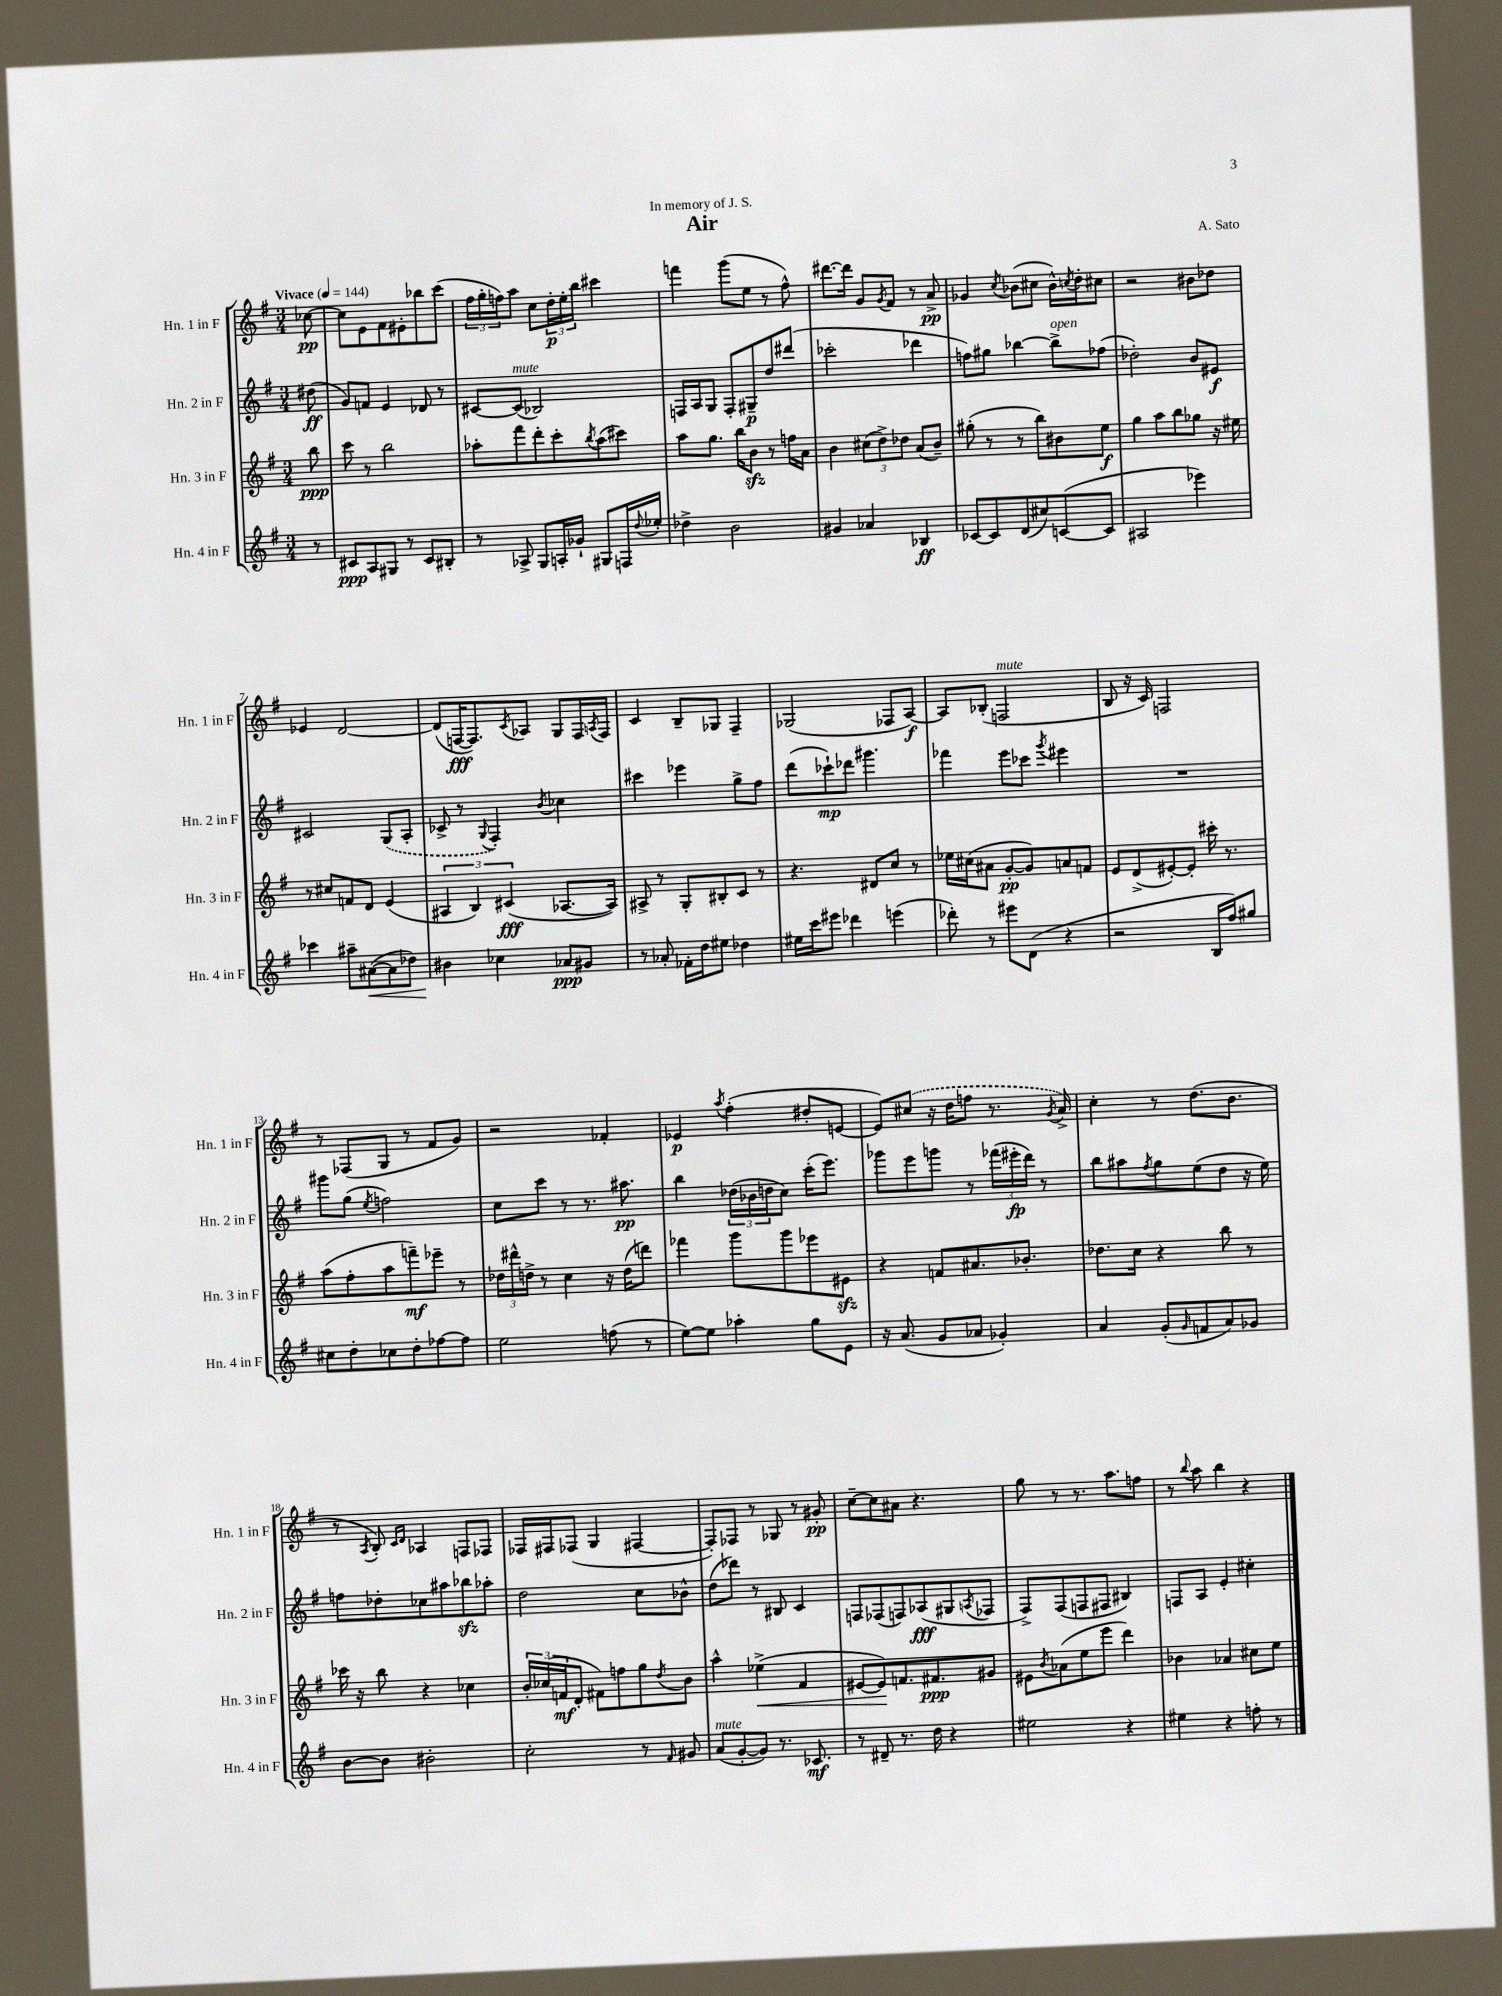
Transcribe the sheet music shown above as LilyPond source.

\header { title = "Air" composer = "A. Sato" dedication = "In memory of J. S." }
<<
\new StaffGroup <<
\new Staff = "s0" \with { instrumentName = "Hn. 1 in F" shortInstrumentName = "Hn. 1 in F" } {
    \clef treble \key g \major \numericTimeSignature \time 3/4 \partial 8 \tempo "Vivace" 4 = 144
    ces''8~\pp |
    ces''8 e'8 fis'8 eis'8-. bes''8 c'''8( |
    \tuplet 3/2 { fis''16 g''16-. f''16) } a''8 c''8 \tuplet 3/2 { d''16-.\p e''16-. b''16 } cis'''4 |
    f'''4 g'''8( e''8 r8 fis''8-^) |
    dis'''8.~ dis'''16 g'8 \acciaccatura { g'8 } fis'8 r8 a'8->\pp |
    ges'4 \acciaccatura { c''8 } bes'8( cis''8 bes'16-^) \acciaccatura { c''8 } d''16-. cis''8 |
    r2 bis'8 des''8 |
    ees'4 d'2~ |
    d'8( f16~\fff f8.) \acciaccatura { c'8 } aes8 g8 f16 \acciaccatura { a8 } f16 |
    c'4 b8-- ges8 fis4-- |
    ges2( fes8 a8~\f) |
    a8 bes8-.( f2^\markup { \italic "mute" } |
    b8 r16 c'16) f2 |
    r8 fes8( g8 r8 fis'8 g'8) |
    r2 fes'4-. |
    ees'4\p \acciaccatura { a''8 } fis''4-.( dis''8-. e'8~ |
    e'8) \once \slurDashed cis''8( r16 d''16 f''8 r8. \acciaccatura { g'8 } a'16->) |
    c''4-. r8 d''8.( b'8. |
    r8 \acciaccatura { a8 } b8-.) \grace { c'16 d'16 } aes4 f8 fes8 |
    fes16 fis16 fes8( g4 fis4~ |
    fis8-.) fes8 r8 ges8 r8 gis'8-.\pp |
    c''8~-- c''8 ais'8 r4. |
    g''8 r8 r8. a''8. f''8 |
    r8 \appoggiatura { b''8 } a''8 b''4 r4 \bar "|." |
}
\new Staff = "s1" \with { instrumentName = "Hn. 2 in F" shortInstrumentName = "Hn. 2 in F" } {
    \clef treble \key g \major \numericTimeSignature \time 3/4 \partial 8
    dis''8\ff( |
    g'8) f'8 e'4 des'8 r8 |
    cis'8~ cis'8^\markup { \italic "mute" }( bes2) |
    f16 a16 g8 f8-. gis8--\p d''8 dis'''8( |
    ces'''2-. des'''4 |
    f''8) gis''8 bes''4~ bes''8->^\markup { \italic "open" } fes''8( |
    des''2-.) b'8 eis'8\f |
    cis'2 \once \slurDashed g8( a8-. |
    ces'8-> r8 \appoggiatura { g8 } fis4-.) \acciaccatura { b'8 } ces''4 |
    cis'''4 ees'''4 g''8-> fis''8 |
    d'''8( ces'''8-!\mp) des'''8 gis'''4. |
    fes'''4 e'''8 ces'''8 \acciaccatura { g'''8 } eis'''4 |
    R2. |
    gis'''8 g''8( \acciaccatura { e''8 } f''2) |
    c''8 c'''8 r8 r8. ais''8.\pp |
    b''4 \tuplet 3/2 { des''16( bes'16 d''16 } c''8) c'''16-.( e'''8.) |
    ges'''8 e'''8 g'''8 r8 \tuplet 3/2 { fes'''16( eis'''16-.\fp d'''16) } r8 |
    b''8 ais''8 \acciaccatura { fis''8 } g''8 e''8( d''8 r16 e''16) |
    f''8 des''8-. ces''8 ais''8 bes''8\sfz aes''8-. |
    d''2 c''8 bes'8-^ |
    d''8( des'''8) r8 bis8 c'4 |
    f8 fes8( f8) aes8\fff( gis8 \acciaccatura { a8 } fes8 |
    fis8->) fis8( f8 fis8 bis4) |
    f8 a8 e'4-. cis''4-. \bar "|." |
}
\new Staff = "s2" \with { instrumentName = "Hn. 3 in F" shortInstrumentName = "Hn. 3 in F" } {
    \clef treble \key g \major \numericTimeSignature \time 3/4 \partial 8
    b''8\ppp |
    c'''8 r8 b''2 |
    aes''8-. fis'''8 d'''8-. c'''8-. \acciaccatura { b''8 } aes''8( cis'''8) |
    a''8 g''8. b''16 b'8\sfz r8 f''16 a'16 |
    b'4 \tuplet 3/2 { cis''8( d''8->) des''8 } a'8( b'8--) |
    gis''8-.( r8 r8 b''8) bis'8 e''8\f |
    g''4 a''8 b''8 ges''8 r16 eis''16 |
    r8 cis''8 f'8 d'8 e'4( |
    \tuplet 3/2 { ais4 b4) cis'4\fff( } aes8.~ aes16) |
    ais8-> r8 g8-. bis8-. c'8 r8 |
    r4. dis'8 c''8 r8 |
    ees''16 cis''16( ais'8 g'8~-.\pp g'8) a'8 f'8 |
    e'8 d'8->( eis'8~-.) eis'8-. cis'''16-. r8. |
    a''8( fis''8-. a''8 f'''8--\mf) ees'''8-- r8 |
    \tuplet 3/2 { des''16 dis'''16-^ d''16-> } r8 c''4 r16 d''16( d'''8) |
    fes'''4 g'''8 g'''8 ees'''8 eis'8\sfz |
    r4 f'8 ais'8. bes'8.-. |
    des''8. c''16 r4 b''8 r8 |
    ces'''16 r16 b''8 r4 ces''4 |
    \tuplet 3/2 { b'16-. ces''16( f'16\mf } d'8-. fis'8) f''8 g''8 \acciaccatura { d''8 } b'8 |
    a''4-^ ees''4->\<( fis'4 |
    eis'8~ eis'8\!) f'8. fis'8.\ppp gis'8 |
    eis'8 \acciaccatura { b'8 } aes'8( e''8 e'''8 d'''4) |
    bes'4 aes'4 cis''8 e''8 \bar "|." |
}
\new Staff = "s3" \with { instrumentName = "Hn. 4 in F" shortInstrumentName = "Hn. 4 in F" } {
    \clef treble \key g \major \numericTimeSignature \time 3/4 \partial 8
    r8 |
    cis'8\ppp a8 gis8 r8 cis'8 bis8-. |
    r8 aes8-> g8 a16-. ges'16-! gis8 f16 \appoggiatura { d''8 } ees''16-. |
    des''4-> b'2 |
    gis'4 aes'4 bes4\ff |
    ces'8~ ces'8 d'8( cis''8) c'8~( c'8 |
    ais2 ees'''4) |
    ces'''4 ais''8-- ais'8~\<( ais'8 des''8) |
    bis'4\! ces''4 aes'8\ppp gis'8 |
    r8 aes'8-. fes'16-. d''16 eis''8 des''4 |
    eis''16 c'''16 eis'''8 des'''4 e'''4( |
    des'''8-.) r8 eis'''8 d'8( r4 |
    r2 b16 fis''16) gis''8 |
    cis''8 d''8-. ces''8 d''8-. fes''8~ fes''8 |
    e''2 f''8( r8 |
    e''8~) e''8 aes''4-. g''8 e'8 |
    r16 a'8.( g'8 aes'8 ges'4-.) |
    a'4 g'8-.( \grace { g'16 } f'8 a'8) ges'8 |
    b'8~ b'8 bis'2-. |
    c''2-. r8 \grace { fis'16 } gis'8 |
    a'8^\markup { \italic "mute" }( g'8~-. g'8) r8. ces'8.\mf |
    r8 dis'8-- r8. d''16 r4 |
    eis''2 r4 |
    eis''4 r4 f''8-. r8 \bar "|." |
}
>>
>>
